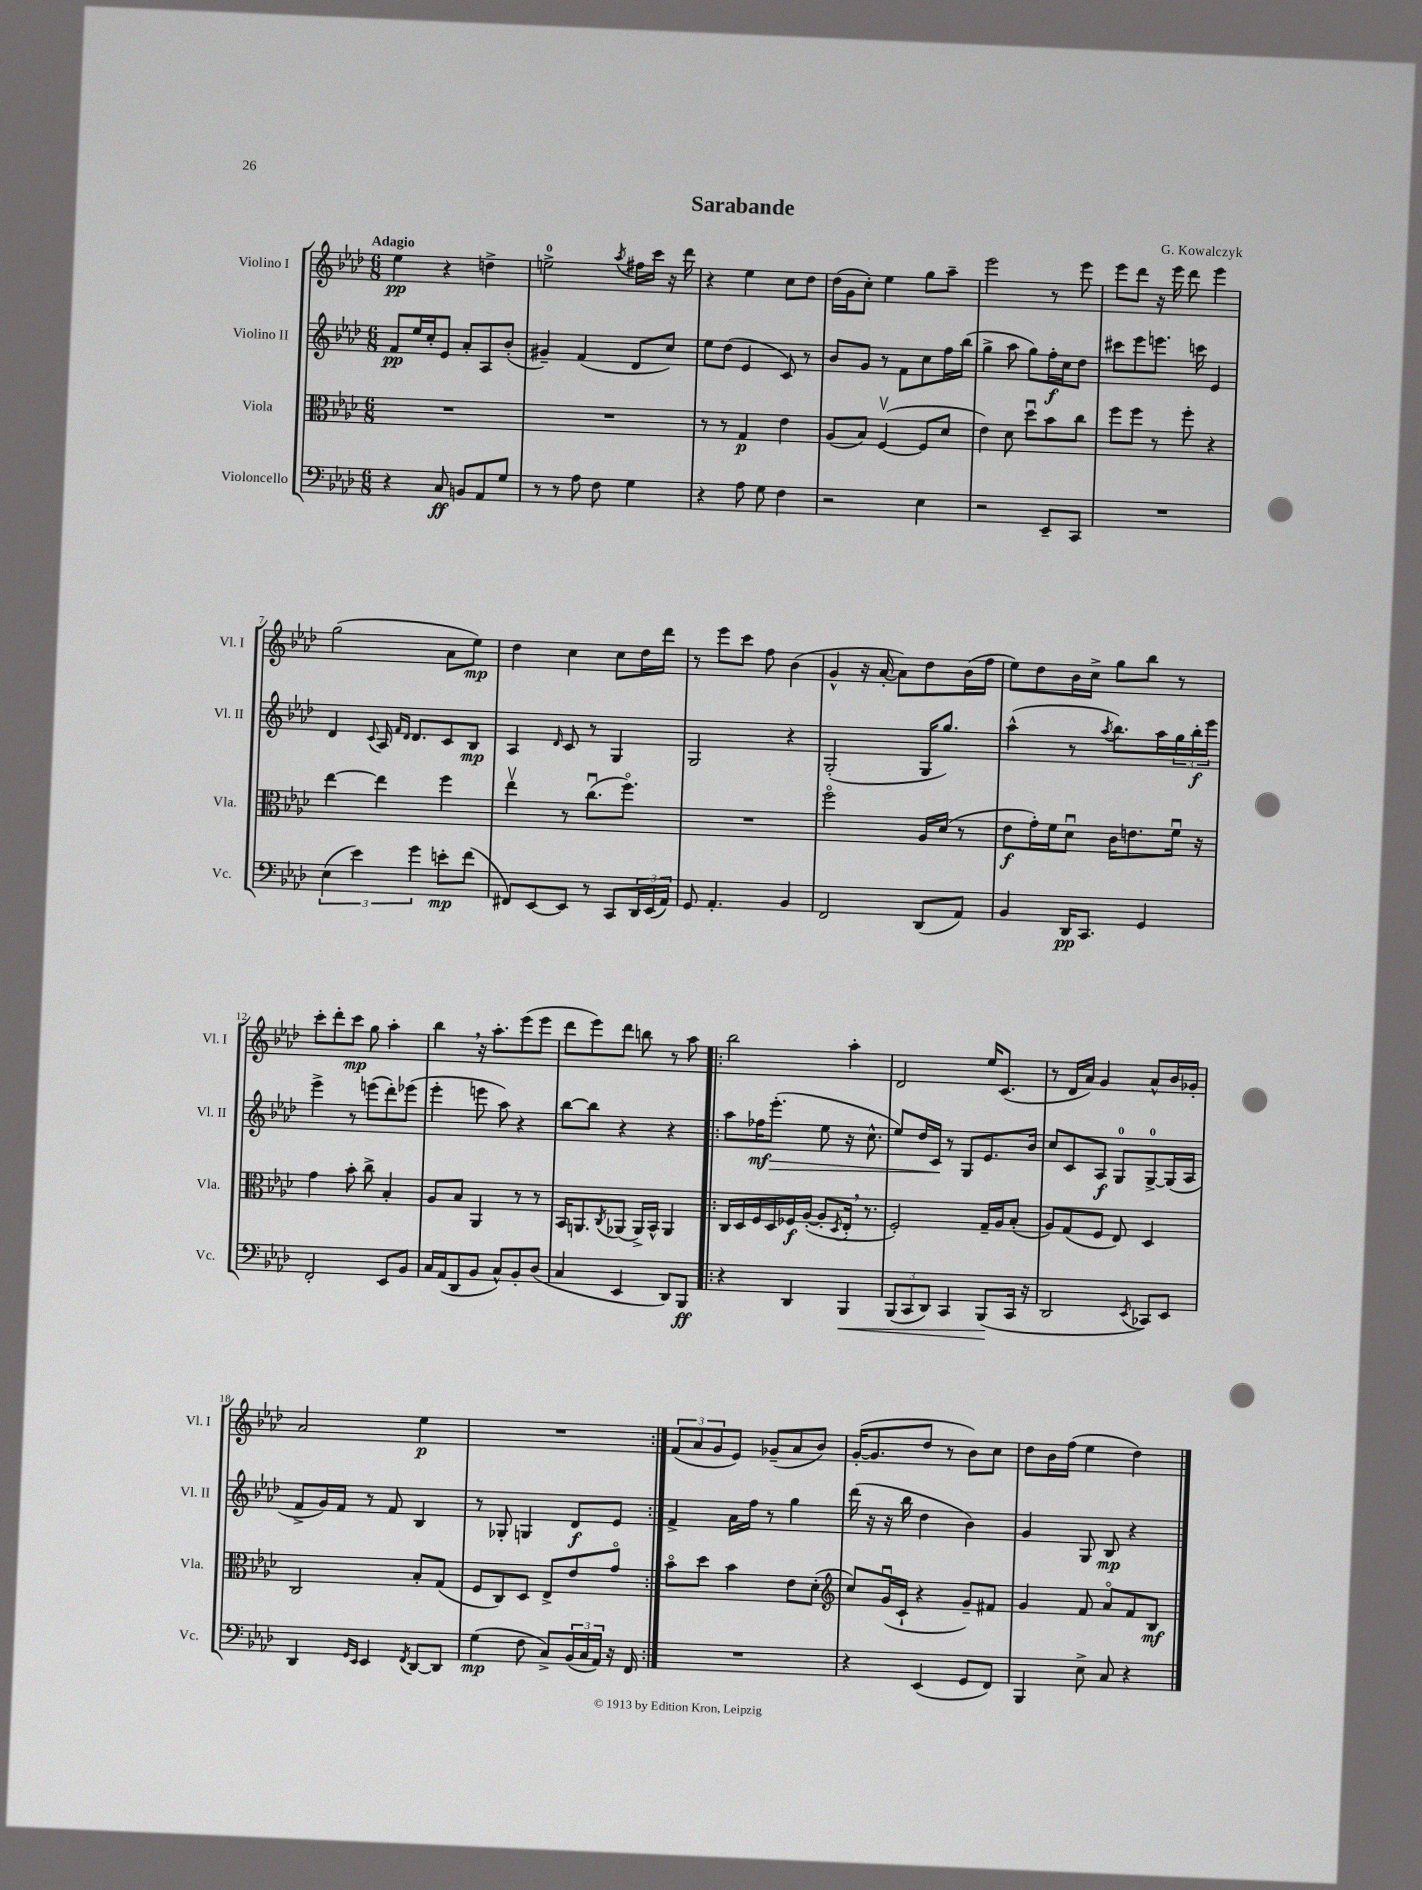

**kern	**dynam	**kern	**dynam	**kern	**dynam	**kern	**dynam
*part4	*part4	*part3	*part3	*part2	*part2	*part1	*part1
*staff4	*staff4	*staff3	*staff3	*staff2	*staff2	*staff1	*staff1
*I"Violoncello	*	*I"Viola	*	*I"Violino II	*	*I"Violino I	*
*I'Vc.	*	*I'Vla.	*	*I'Vl. II	*	*I'Vl. I	*
*clefF4	*	*clefC3	*	*clefG2	*	*clefG2	*
*k[b-e-a-d-]	*	*k[b-e-a-d-]	*	*k[b-e-a-d-]	*	*k[b-e-a-d-]	*
*M6/8	*	*M6/8	*	*M6/8	*	*M6/8	*
=1	=1	=1	=1	=1	=1	=1	=1
!	!	!	!	!	!	!LO:TX:a:B:t=Adagio	!
4r	.	2.r	.	8f/L	pp	4ee-\	pp
.	.	.	.	16ee-/L	.	.	.
.	.	.	.	16cc'/J	.	.	.
8C/	ff	.	.	8e-/J	.	4r	.
8BBn/L	.	.	.	8a-'/L	.	.	.
8AA-/	.	.	.	8A-/	.	4ddn^\	.
8G/J	.	.	.	(8b-'/J	.	.	.
=2	=2	=2	=2	=2	=2	=2	=2
8r	.	2.r	.	4g#X~/)	.	2een^\	.
8r	.	.	.	.	.	.	.
8A-\	.	.	.	(4f/	.	.	.
8F\	.	.	.	.	.	.	.
.	.	.	.	.	.	8qaa-/	.
4G\	.	.	.	8d-/L	.	16ff#X\LL	.
.	.	.	.	.	.	16ccc\JJ	.
.	.	.	.	8cc/J)	.	16r	.
.	.	.	.	.	.	16ddd-\	.
=3	=3	=3	=3	=3	=3	=3	=3
4r	.	8r	.	8ee-\L	.	4r	.
.	.	8r	.	(8dd-\J	.	.	.
8A-\	.	4G/	p	4e-/	.	4ee-\	.
8G\	.	.	.	.	.	.	.
4F\	.	4e-\	.	8c/)	.	8cc\L	.
.	.	.	.	8r	.	8dd-\J	.
=4	=4	=4	=4	=4	=4	=4	=4
2r	.	(8A-/L	.	8b-/L	.	(16dd-\LL	.
.	.	.	.	.	.	16g\J	.
.	.	8B-/J)	.	8g/J	.	8cc'\J)	.
.	.	([4Fv/	.	8r	.	4ee-\	.
.	.	.	.	8f\L	.	.	.
4E-\	.	8F/L]	.	8cc\	.	8gg\L	.
.	.	8d-/J	.	16ff\L	.	8aa-~\J	.
.	.	.	.	(16bb-\JJ	.	.	.
=5	=5	=5	=5	=5	=5	=5	=5
2r	.	4e-\)	.	4gg^\	.	2eee-\	.
.	.	8d-\	.	8aa-\	.	.	.
.	.	8dd-u\L	.	8gg\L)	.	.	.
8EE-~/L	.	8b-\	.	16ff'\L	f	8r	.
.	.	.	.	16cc\J	.	.	.
8CC/J	.	8cc\J	.	8dd-\J	.	8eee-\	.
=6	=6	=6	=6	=6	=6	=6	=6
2.r	.	8ff\L	.	8ccc#X\L	.	8eee-\L	.
.	.	8ff\J	.	8eee-\	.	8ddd-\J	.
.	.	8r	.	8.eeen\J	.	16r	.
.	.	.	.	.	.	16eee-\	.
.	.	8ff'\	.	.	.	8ddd-\	.
.	.	.	.	16cccn\	.	.	.
.	.	4r	.	4e-/	.	4eee-\	.
!!LO:LB:g=z
=7	=7	=7	=7	=7	=7	=7	=7
(6E-\	.	[4ee-\	.	4d-/	.	(2gg\	.
6e-\)	.	.	.	.	.	.	.
.	.	.	.	8qqc/	.	.	.
.	.	4ee-\]	.	16A-/	.	.	.
.	.	.	.	16qqf/LL	.	.	.
.	.	.	.	16qqd-/JJ	.	.	.
.	.	.	.	8.d-/L	.	.	.
6g\	.	.	.	.	.	.	.
8en'\L	mp	4ff\	.	8c/	.	8a-\L	.
(8f\J	.	.	.	8B-/J	mp	8ee-\J)	mp
=8	=8	=8	=8	=8	=8	=8	=8
8FF#X/L)	.	4ee-v\	.	4A-/	.	4dd-\	.
[8EE-/	.	.	.	.	.	.	.
.	.	.	.	16qqd-/	.	.	.
8EE-/J]	.	8r	.	8c/	.	4cc\	.
8r	.	(8.ccu\L	.	8r	.	.	.
8CC/L	.	.	.	4G/	.	8cc\L	.
.	.	8.ff\J)	.	.	.	.	.
24DD-/L	.	.	.	.	.	16dd-\L	.
(24EE-/	.	.	.	.	.	.	.
.	.	.	.	.	.	16ddd-\JJ	.
24AA-/JJ)	.	.	.	.	.	.	.
=9	=9	=9	=9	=9	=9	=9	=9
8GG/	.	2.r	.	2G/	.	8r	.
4.AA-'/	.	.	.	.	.	8eee-\L	.
.	.	.	.	.	.	8ccc\J	.
.	.	.	.	.	.	8ff\	.
4BB-/	.	.	.	4r	.	(4b-\	.
=10	=10	=10	=10	=10	=10	=10	=10
2FF/	.	2ff\	.	(2G'/	.	4g^^/	.
.	.	.	.	.	.	16r	.
.	.	.	.	.	.	[16a-'/	.
.	.	.	.	.	.	8a-\L])	.
(8DD-/L	.	16A-/LL	.	16G/KL	.	8dd-\	.
.	.	(16d-/JJ	.	8.gg/J)	.	.	.
8AA-/J)	.	8r	.	.	.	(16b-\L	.
.	.	.	.	.	.	16ff\JJ	.
=11	=11	=11	=11	=11	=11	=11	=11
4BB-/	.	8e-\L	f	(4aa-^^\	.	8ee-\L)	.
.	.	16g'\L)	.	.	.	8dd-\	.
.	.	16f\J	.	.	.	.	.
16DD-/KL	pp	8d-u\J	.	8r	.	16b-\L	.
8.CC/J	.	.	.	.	.	16cc^\JJ	.
.	.	.	.	8qaa-/	.	.	.
.	.	16c\KL	.	8.bb-\L)	.	8gg\L	.
.	.	8.en\	.	.	.	.	.
4GG/	.	.	.	.	.	8bb-\J	.
.	.	.	.	16aa-\L	.	.	.
.	.	16fu\Jk	.	24gg\	.	8r	.
.	.	.	.	24bb-'\	f	.	.
.	.	16r	.	.	.	.	.
.	.	.	.	24eee-\JJ	.	.	.
!!LO:LB:g=z
=12	=12	=12	=12	=12	=12	=12	=12
2FF'/	.	4g\	.	4eee-^\	.	8ccc'\L	.
.	.	.	.	.	.	8ddd-'\	.
.	.	8b-'\	.	8r	.	8ccc\J	mp
.	.	8cc^\	.	(8eeen\L	.	8gg\	.
8EE-/L	.	4B-'/	.	8ddd-'\)	.	4aa-'\	.
8BB-/J	.	.	.	(8eee-X\J	.	.	.
=13	=13	=13	=13	=13	=13	=13	=13
16C/LL	.	8A-/L	.	4eee-'\	.	4bb-,\	.
(16AA-/J	.	.	.	.	.	.	.
8DD-/	.	8B-/J	.	.	.	.	.
8BB-/J	.	4AA-/	.	8eeen\	.	16r	.
.	.	.	.	.	.	8.aa-'\L	.
8C^^/L)	.	.	.	8aa-\)	.	.	.
8BB-'/	.	8r	.	4r	.	(8eee-\	.
(8D-/J	.	8r	.	.	.	8eee-\J	.
=14	=14	=14	=14	=14	=14	=14	=14
4C/	.	16BB-/KL	.	[8bb-\L	.	8ddd-\L	.
.	.	8.AAn/	.	.	.	.	.
.	.	.	.	8bb-\J]	.	8eee-\)	.
.	.	8qC/	.	.	.	.	.
4EE-/	.	(8AA-X/J	.	4r	.	8ddd-\J	.
.	.	16AA-^/LL)	.	.	.	8bbn\	.
.	.	16BB-^^/JJ	.	.	.	.	.
8DD-/L)	.	4AA-/	.	4r	.	8r	.
8BBB-/J	ff	.	.	.	.	8aa-\	.
=15!|:	=15!|:	=15!|:	=15!|:	=15!|:	=15!|:	=15!|:	=15!|:
4r	.	16C/LL	.	8aa-\L	.	2bb-\	.
.	.	16D-/	.	.	.	.	.
.	.	16F/	.	16ff-X\K	mf	.	.
!	!	!	!	!	!LO:HP:b	!	!
.	.	16D-/	.	(8.eee-'\J	>	.	.
4DD-/	.	16F-X/	f	.	.	.	.
.	.	([16A-'/JJ	.	.	.	.	.
.	.	8A-'/L]	.	8ee-\	.	.	.
.	.	8qD-/	.	.	.	.	.
!	!LO:HP:b	!	!	!	!	!	!
4BBB-/	<	16E-',/Jk	.	16r	.	4aa-'\	.
.	.	8.r	.	8.cc^^\	.	.	.
=16	=16	=16	=16	=16	=16	=16	=16
(12BBB-/L	.	2F'/)	.	8ee-/L)	.	2d-/	.
12CC/	.	.	.	.	.	.	.
.	.	.	.	16dd-/L	.	.	.
12DD-/J)	.	.	.	.	.	.	.
.	.	.	.	16c/JJ	.	.	.
4CC/	.	.	.	8r	]	.	.
.	.	.	.	8G/L	.	.	.
(8BBB-/L	.	16G~/LL	.	8.e-/	.	16ee-/KL	.
.	.	16A-/J	.	.	.	(8.c/J	.
16CC/Jk	[	(8B-'/J	.	.	.	.	.
16r	.	.	.	16b-/Jk	.	.	.
=17	=17	=17	=17	=17	=17	=17	=17
2DD-/	.	8A-/L)	.	8cc/L	.	8r	.
.	.	(8G/	.	8c/	.	16d-/LL	.
.	.	.	.	.	.	16a-/JJ)	.
.	.	8F/J	.	8A-/J	f	4g/	.
.	.	8E-/)	.	8G/L	.	.	.
8qEE-/	.	.	.	.	.	.	.
8CC-X/L)	.	4D-/	.	[8G^/	.	8a-^^/L	.
8EE-/J	.	.	.	(16G/L]	.	16b-/L	.
.	.	.	.	16A-/JJ	.	16g-X'/JJ	.
!!LO:LB:g=z
=18	=18	=18	=18	=18	=18	=18	=18
4DD-/	.	2C/	.	8f^/L	.	2a-/	.
.	.	.	.	16g/L)	.	.	.
.	.	.	.	16f/JJ	.	.	.
16qqGG/LL	.	.	.	.	.	.	.
16qqEE-/JJ	.	.	.	.	.	.	.
4EE-/	.	.	.	8r	.	.	.
.	.	.	.	8f/	.	.	.
8qFF/	.	.	.	.	.	.	.
[8DD-/L	.	8B-'/L	.	4B-/	.	4ee-\	p
8DD-/J]	.	(8G/J	.	.	.	.	.
=19	=19	=19	=19	=19	=19	=19	=19
(4G\	mp	8F/L	.	8r	.	2.r	.
.	.	8C/)	.	8G-X'/	.	.	.
8F\	.	8D-/J	.	4Gn/	.	.	.
8C^/L)	.	8E-^/L	.	.	.	.	.
(24BB-/L	.	8e-/	.	8d-/L	f	.	.
24C/	.	.	.	.	.	.	.
24AA-/JJ)	.	.	.	.	.	.	.
16r	.	8g/J	.	8e-/J	.	.	.
16FF/	.	.	.	.	.	.	.
=20:|!	=20:|!	=20:|!	=20:|!	=20:|!	=20:|!	=20:|!	=20:|!
2.r	.	8b-\L	.	4f^/	.	(12f/L	.
.	.	.	.	.	.	12a-/	.
.	.	8dd-\J	.	.	.	.	.
.	.	.	.	.	.	12g/	.
.	.	4b-\	.	16a-\LL	.	8e-/J)	.
.	.	.	.	16ff\JJ	.	.	.
.	.	.	.	8r	.	(8g-X~/L	.
.	.	8e-\L	.	4gg\	.	8a-/	.
.	.	(8d-'\J	.	.	.	8b-/J)	.
=21	=21	=21	=21	=21	=21	=21	=21
*	*	*clefG2	*	*	*	*	*
4r	.	8cc/L)	.	(16ddd-\	.	([16g'/KL	.
.	.	.	.	16r	.	8.g/]	.
.	.	(16gu/L	.	16r	.	.	.
.	.	16c`/JJ	.	16bb-\	.	.	.
(4EE-/	.	4r	.	4dd-\	.	8dd-/J	.
.	.	.	.	.	.	8r	.
8GG/L	.	8g~/L)	.	4b-\)	.	8b-\L)	.
8FF/J)	.	8f#X/J	.	.	.	8cc\J	.
=22	=22	=22	=22	=22	=22	=22	=22
4BBB-/	.	4g/	.	4g/	.	8dd-\L	.
.	.	.	.	.	.	16b-\L	.
.	.	.	.	.	.	(16ff\JJ	.
8E-^\	.	8f/	.	8G/	.	4ee-\	.
8C/	.	8a-/L	.	8B-/	mp	.	.
4r	.	8f/	.	4r	.	4dd-\)	.
.	.	8B-/J	mf	.	.	.	.
==	==	==	==	==	==	==	==
*-	*-	*-	*-	*-	*-	*-	*-
